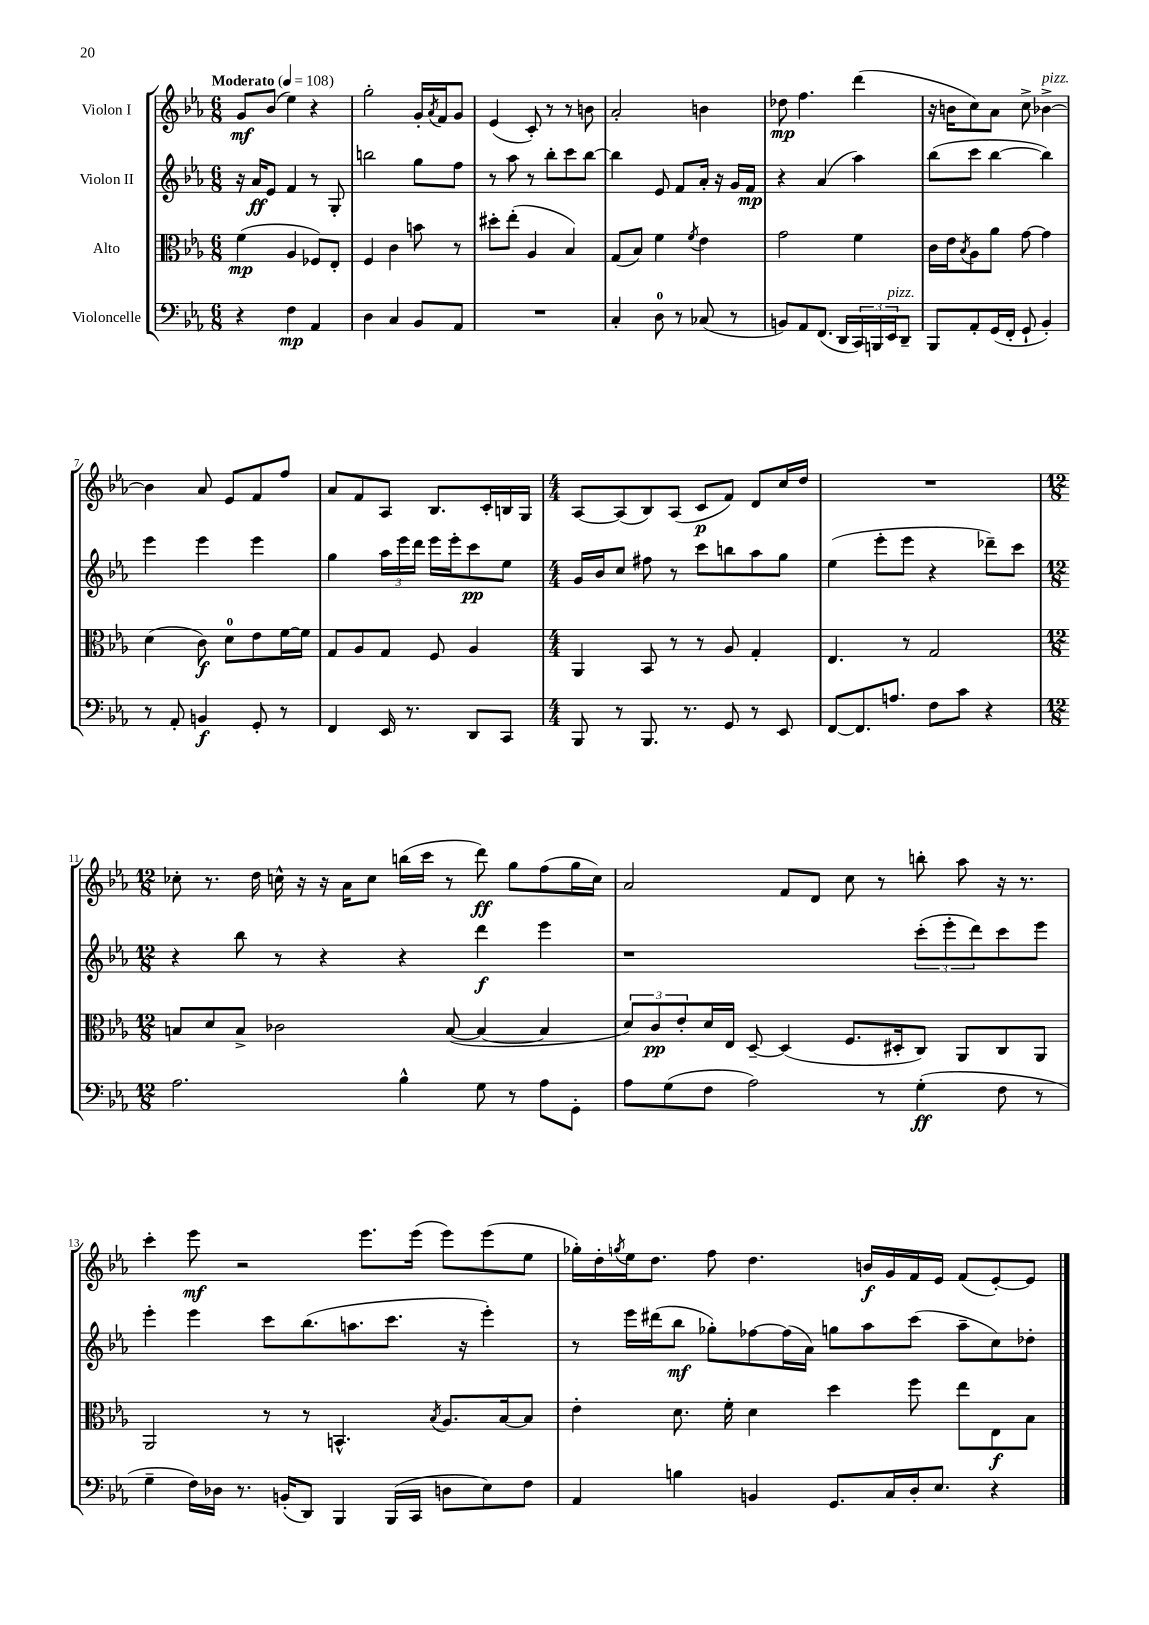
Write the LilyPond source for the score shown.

<<
\new StaffGroup <<
\new Staff = "s0" \with { instrumentName = "Violon I" } {
    \clef treble \key ees \major \numericTimeSignature \time 6/8 \tempo "Moderato" 4 = 108
    g'8\mf bes'8( ees''4) r4 |
    g''2-. g'16-. \acciaccatura { aes'8 } f'16 g'8 |
    ees'4( c'8-.) r8 r8 b'8 |
    aes'2-. b'4 |
    des''8\mp f''4. d'''4( |
    r16 b'16 c''8) aes'8 c''8-> bes'4~->^\markup { \italic "pizz." } |
    bes'4 aes'8 ees'8 f'8 f''8 |
    aes'8 f'8 aes8 bes8. c'16-. b16 g16 |
    \numericTimeSignature \time 4/4 aes8~ aes8( bes8) aes8( c'8\p f'8) d'8 c''16 d''16 |
    R1 |
    \numericTimeSignature \time 12/8 ces''8-. r8. d''16 c''16-^ r16 r16 aes'16 c''8 b''16( c'''16 r8 d'''8\ff) g''8 f''8( g''16 c''16) |
    aes'2 f'8 d'8 c''8 r8 b''8-. aes''8 r16 r8. |
    c'''4-. ees'''8\mf r2 ees'''8. ees'''16( ees'''8) ees'''8( ees''8 |
    ges''16-.) d''16-. \acciaccatura { g''8 } ees''16 d''8. f''8 d''4. b'16\f g'16 f'16 ees'16 f'8( ees'8~-.) ees'8 \bar "|." |
}
\new Staff = "s1" \with { instrumentName = "Violon II" } {
    \clef treble \key ees \major \numericTimeSignature \time 6/8
    r16 aes'16\ff ees'8 f'4 r8 g8-. |
    b''2 g''8 f''8 |
    r8 aes''8 r8 bes''8-. c'''8 bes''8~ |
    bes''4 ees'8 f'8 aes'16-. r16 g'16 f'16\mp |
    r4 aes'4( aes''4) |
    bes''8( c'''8 bes''4~ bes''4) |
    ees'''4 ees'''4 ees'''4 |
    g''4 \tuplet 3/2 { aes''16 ees'''16 d'''16 } ees'''16 ees'''16-. c'''8\pp ees''8 |
    \numericTimeSignature \time 4/4 g'16 bes'16 c''8 fis''8 r8 c'''8 b''8 aes''8 g''8 |
    ees''4( ees'''8-. ees'''8 r4 des'''8--) c'''8 |
    \numericTimeSignature \time 12/8 r4 bes''8 r8 r4 r4 d'''4\f ees'''4 |
    r1 \tuplet 3/2 { c'''8-.( ees'''8-. d'''8) } c'''8 ees'''8 |
    ees'''4-. ees'''4 c'''8 bes''8.( a''8. c'''8. r16 ees'''4-.) |
    r8 ees'''16 dis'''16( bes''8\mf ges''8-.) fes''8~ fes''16( aes'16) g''8 aes''8 c'''8( aes''8-- c''8) des''8-. \bar "|." |
}
\new Staff = "s2" \with { instrumentName = "Alto" } {
    \clef alto \key ees \major \numericTimeSignature \time 6/8
    f'4\mp( aes4 fes8) ees8-. |
    f4 c'4 b'8 r8 |
    dis''8-. ees''8-.( aes4 bes4) |
    g8( bes8) f'4 \acciaccatura { f'8 } ees'4 |
    g'2 f'4 |
    c'16 ees'16 \acciaccatura { bes8 } aes8 aes'8 g'8~ g'4 |
    d'4( c'8\f) d'8-0 ees'8 f'16~ f'16 |
    g8 aes8 g8 f8 aes4 |
    \numericTimeSignature \time 4/4 aes,4 bes,8 r8 r8 aes8 g4-. |
    ees4. r8 g2 |
    \numericTimeSignature \time 12/8 b8 d'8 b8-> ces'2 b8~( b4~ b4 |
    \tuplet 3/2 { d'8) c'8\pp ees'8-. } d'16 ees16 d8~-- d4( f8. dis16-. c8) aes,8 c8 aes,8 |
    aes,2 r8 r8 b,4.-^ \acciaccatura { bes8 } aes8. bes16~ bes8 |
    ees'4-. d'8. f'16-. d'4 d''4 f''8 ees''8 ees8\f bes8 \bar "|." |
}
\new Staff = "s3" \with { instrumentName = "Violoncelle" } {
    \clef bass \key ees \major \numericTimeSignature \time 6/8
    r4 f4\mp aes,4 |
    d4 c4 bes,8 aes,8 |
    R2. |
    c4-. d8-0 r8 ces8( r8 |
    b,8) aes,8 f,8.( d,16 \tuplet 3/2 { c,16) b,,16 ees,16^\markup { \italic "pizz." } } d,8-- |
    bes,,8 aes,8-. g,16( f,16-. g,8-! bes,4-.) |
    r8 aes,8-. b,4\f g,8-. r8 |
    f,4 ees,16 r8. d,8 c,8 |
    \numericTimeSignature \time 4/4 bes,,8 r8 bes,,8. r8. g,8 r8 ees,8 |
    f,8~ f,8. a8. f8 c'8 r4 |
    \numericTimeSignature \time 12/8 aes2. bes4-^ g8 r8 aes8 g,8-. |
    aes8 g8( f8 aes2) r8 g4-.\ff( f8 r8 |
    g4-- f16) des16 r8. b,16-.( d,8) bes,,4 bes,,16( c,16 d8 ees8) f8 |
    aes,4 b4 b,4 g,8. c16 d16-. ees8. r4 \bar "|." |
}
>>
>>
